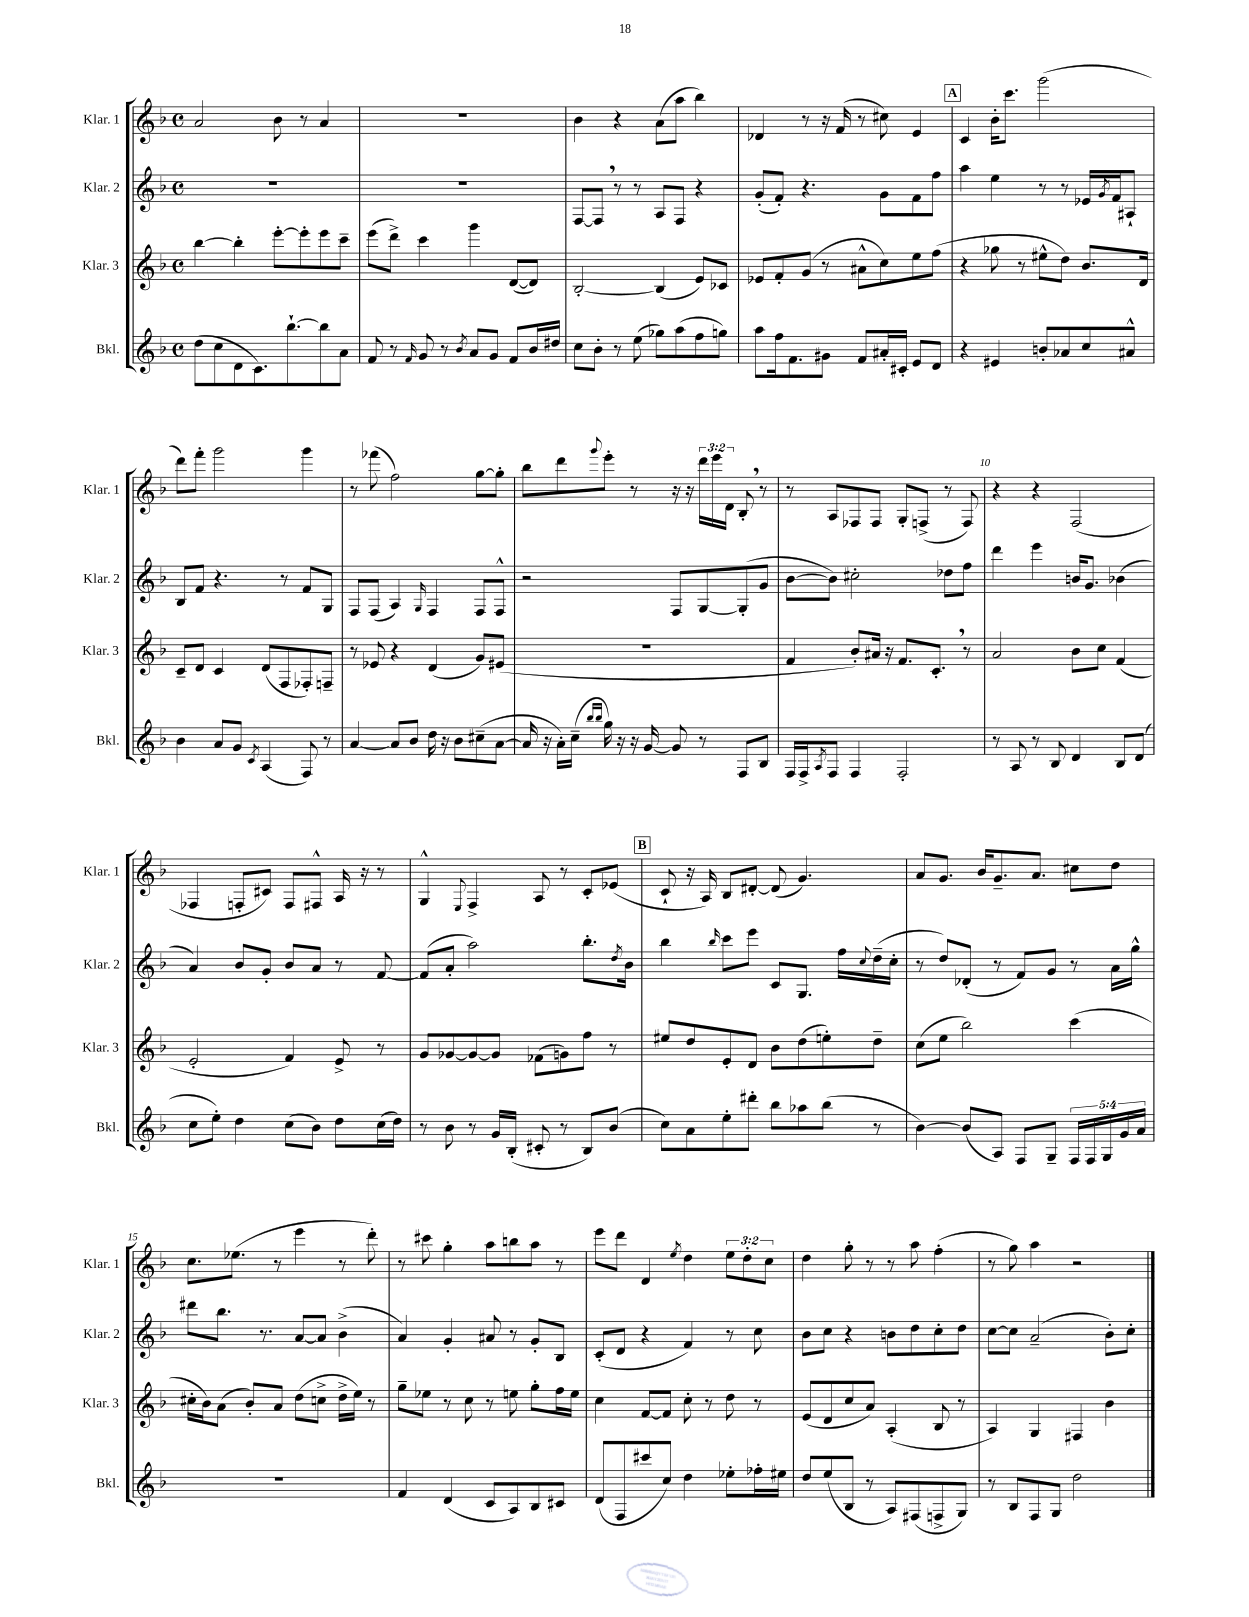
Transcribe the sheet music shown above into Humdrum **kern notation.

**kern	**kern	**kern	**kern
*part4	*part3	*part2	*part1
*staff4	*staff3	*staff2	*staff1
*I"Bkl.	*I"Klar. 3	*I"Klar. 2	*I"Klar. 1
*I'Bkl.	*I'Klar. 3	*I'Klar. 2	*I'Klar. 1
*clefG2	*clefG2	*clefG2	*clefG2
*k[b-]	*k[b-]	*k[b-]	*k[b-]
*M4/4	*M4/4	*M4/4	*M4/4
*met(c)	*met(c)	*met(c)	*met(c)
=1	=1	=1	=1
(8dd\L	[4bb-\	1r	2a/
8cc\	.	.	.
8d\	4bb-'\]	.	.
8.c\)	.	.	.
.	[8eee'\L	.	8b-\
[8.bb-`\	.	.	.
.	8eee'\]	.	8r
8bb-\]	8eee\	.	4a/
8a\J	8ccc~\J	.	.
=2	=2	=2	=2
8f/	(8eee\L	1r	1r
8r	8ddd^\J)	.	.
16qqf/	.	.	.
8g/	4ccc\	.	.
8r	.	.	.
8qb-/	.	.	.
8a/L	4ggg\	.	.
8g/J	.	.	.
8f/L	([8d/L	.	.
16b-/L	8d/J])	.	.
16dd#X/JJ	.	.	.
=3	=3	=3	=3
8cc\L	[2B-'/	[8F/L	4b-\
8b-'\J	.	8F,/J]	.
8r	.	8r	4r
(8ee\	.	8r	.
8gg-X\L)	(4B-/]	8A/L	(8a\L
(8aa\	.	8F/J	8aa\J
8ff\	8e/L)	4r	4bb-\)
8ggn\J)	8c-X/J	.	.
=4	=4	=4	=4
8aa\L	8e-X/L	(8g'/L	4d-X/
16ff\k	8f'/	8f'/J)	.
8.f\	.	.	.
.	(8g/J	4.r	8r
8g#X\J	8r	.	16r
.	.	.	(16f/
8f/L	8a#X^^\L	.	8r
16a#X'/L	8cc\)	8g\L	8cc#X\)
16c#X'/JJ	.	.	.
8e/L	8ee\	8f\	4e/
8d/J	(8ff\J	8ff\J	.
!!LO:REH:place=s1:t=A
=5	=5	=5	=5
4r	4r	4aa\	4c/
4e#X/	8gg-X\	4ee\	16b-'\KL
.	.	.	8.ccc\J
.	8r	.	.
8bn'/L	8ee#X^^\L	8r	(2ggg\
8a-X/	8dd\J)	8r	.
8cc/	8.b-/L	16e-X/LL	.
.	.	8qg/	.
.	.	16f/J	.
8a#X^^/J	.	8A#X`/J	.
.	16d/Jk	.	.
!!LO:LB:g=z
=6	=6	=6	=6
4b-\	8c~/L	8B-/L	8ddd\L)
.	8d/J	8f/J	8fff'\J
8a/L	4c/	4.r	2ggg\
8g/J	.	.	.
8qc/	.	.	.
(4A/	(8d/L	.	.
.	8F/	8r	.
8F/)	8F-X'/)	8f/L	4ggg\
8r	8Fn~/J	8G/J	.
=7	=7	=7	=7
[4a/	8r	8F/L	8r
.	8e-X/	(8F/J	(8fff-X\
8a/L]	4r	4A/)	2ff\)
8b-/J	.	.	.
.	.	16qqG/	.
16dd\	(4d/	4F/	.
16r	.	.	.
8b-\L	.	.	.
(8cc#X~\	8g/L)	8F/L	[8gg\L
[8a\J	(8e#X/J	8F^^/J	8gg'\J]
=8	=8	=8	=8
16a/]	1r	2r	8bb-\L
16r	.	.	.
16a'\LL)	.	.	8ddd\
(16cc~\JJ	.	.	.
16qqbb-/LL	.	.	.
16qqbb-/JJ	.	.	8qqggg/
16gg\)	.	.	8eee'\J
16r	.	.	.
16r	.	.	8r
[16g/	.	.	.
8g/]	.	8F/L	16r
.	.	.	16r
8r	.	[8G/	24ddd\LL
.	.	.	24eee\
.	.	.	24d\JJ
8F/L	.	(8G'/]	8B-',/
8B-/J	.	8g/J	8r
=9	=9	=9	=9
16F/LL	4f/	[8b-\L	8r
16F^/J	.	.	.
8qA/	.	.	.
8F/J	.	8b-\J])	8A/L
4F/	8b-'/L)	2cc#X'\	8F-X/
.	16a#X/Jk	.	8F-/J
.	16r	.	.
2F'/	8.f/L	.	8G'/L
.	.	.	(8Fn^/J
.	8.c',/J	.	.
.	.	8dd-X\L	8r
.	8r	8ff\J	8F/)
=10	=10	=10	=10
8r	2a/	4ddd\	4r
8A/	.	.	.
8r	.	4eee\	4r
8B-/	.	.	.
4d/	8b-\L	16bn/KL	(2F/
.	.	8.g/J	.
.	8cc\J	.	.
8B-/L	(4f/	(4b-X\	.
(8d/J	.	.	.
!!LO:LB:g=z
=11	=11	=11	=11
8cc\L	2e'/	4a/)	4F-X/
8ee'\J)	.	.	.
4dd\	.	8b-/L	8Fn'/L
.	.	8g'/J	8c#X/J)
(8cc\L	4f/)	8b-/L	8F/L
8b-\J)	.	8a/J	8F#X^^/J
8dd\L	8e^/	8r	16A/
.	.	.	16r
(16cc\L	8r	[8f/	8r
16dd\JJ)	.	.	.
=12	=12	=12	=12
8r	8g/L	(8f/L]	4G^^/
8b-\	[8g-X/	8a'/J	.
.	.	.	8qqE/
8r	8g-/_	2aa\)	4F^/
16g/LL	8g-/J]	.	.
(16B-'/JJ	.	.	.
8c#X'/	(8f-X\L	.	8A/
8r	8gn\)	.	8r
8B-/L)	8ff\J	8.bb-'\L	8c'/L
(8b-/J	8r	.	(8e-X/J
.	.	8qdd/	.
.	.	16b-\Jk	.
!!LO:REH:place=s1:t=B
=13	=13	=13	=13
8cc\L)	8ee#X/L	4bb-\	8c`/
8a\	8dd/	.	16r
.	.	.	16A/)
.	.	16qqbb-/	.
8ee'\	8e'/	8ccc\L	8B-/L
8ddd#X'\J	8d/J	8eee\J	[8d#X'/J
8bb-\L	8b-\L	8c/L	(8d#/]
8aa-X\	(8dd\	8.G/J	4.g/)
(8bb-\J	8een'\)	.	.
.	.	16ff\LL	.
.	.	8qqcc/	.
8r	8dd~\J	(16dd~\	.
.	.	16cc'\JJ	.
=14	=14	=14	=14
[4b-\)	(8cc\L	8r	8a/L
.	8ee\J	8dd/L)	8.g/J
(8b-/L]	2bb-\)	(8d-X'/J	.
.	.	.	16b-/KL
8A/J)	.	8r	8.g~/
8F/L	.	8f/L)	.
.	.	.	8.a/J
8G~/J	.	8g/J	.
20F/LL	(4ccc\	8r	8cc#X\L
20F/	.	.	.
20G/	.	.	.
.	.	16a\LL	8dd\J
20g/	.	.	.
.	.	16gg^^\JJ	.
20a/JJ	.	.	.
!!LO:LB:g=z
=15	=15	=15	=15
1r	16cc#X'\LL	8ddd#X\L	8.cc\L
.	16b-\J)	.	.
.	(8a\J	8.bb-\J	.
.	.	.	(8.ee-X\J
.	8b-'/L)	.	.
.	.	8.r	.
.	8a/J	.	8r
.	(8dd\L	[8a/L	4eee\
.	8ccn^\J	8a/J]	.
.	16dd^\LL	(4b-^\	8r
.	16ee\JJ)	.	.
.	8r	.	8ddd'\)
=16	=16	=16	=16
4f/	8gg~\L	4a/)	8r
.	8ee-X\J	.	8ccc#X\
(4d/	8r	4g'/	4gg'\
.	8cc\	.	.
8c/L	8r	8a#X/	8aa\L
8A/)	8een\	8r	8bbn\
8B-/	8gg'\L	8g'/L	8aa\J
8c#X/J	16ff\L	8B-/J	8r
.	16ee\JJ	.	.
=17	=17	=17	=17
(8d/L	4cc\	(8c'/L	8eee\L
8F/	.	8d/J	8ddd\J
8ccc#X/	[8f/L	4r	4d/
8cc/J)	8f/J]	.	.
.	.	.	8qee/
4dd\	8cc'\	4f/)	4dd\
.	8r	.	.
8ee-X'\L	8dd\	8r	12ee\L
.	.	.	12dd'\
16ff-X'\L	8r	8cc\	.
.	.	.	12cc\J
16ee#X\JJ	.	.	.
=18	=18	=18	=18
8dd/L	(8e/L	8b-\L	4dd\
(8ee/	8d/	8cc\J	.
8B-/J	8cc/	4r	8gg'\
8r	8a/J)	.	8r
8A/L)	(4A'/	8bn\L	8r
(8F#X/	.	8dd\	8aa\
8Fn^/	8B-/	8cc'\	(4ff'\
8G/J)	8r	8dd\J	.
=19	=19	=19	=19
8r	4A/)	[8cc\L	8r
8B-/L	.	8cc\J]	8gg\)
8F/	4G/	(2a~/	4aa\
8G/J	.	.	.
2dd\	4F#X/	.	2r
.	4b-\	8b-'\L)	.
.	.	8cc'\J	.
==	==	==	==
*-	*-	*-	*-
